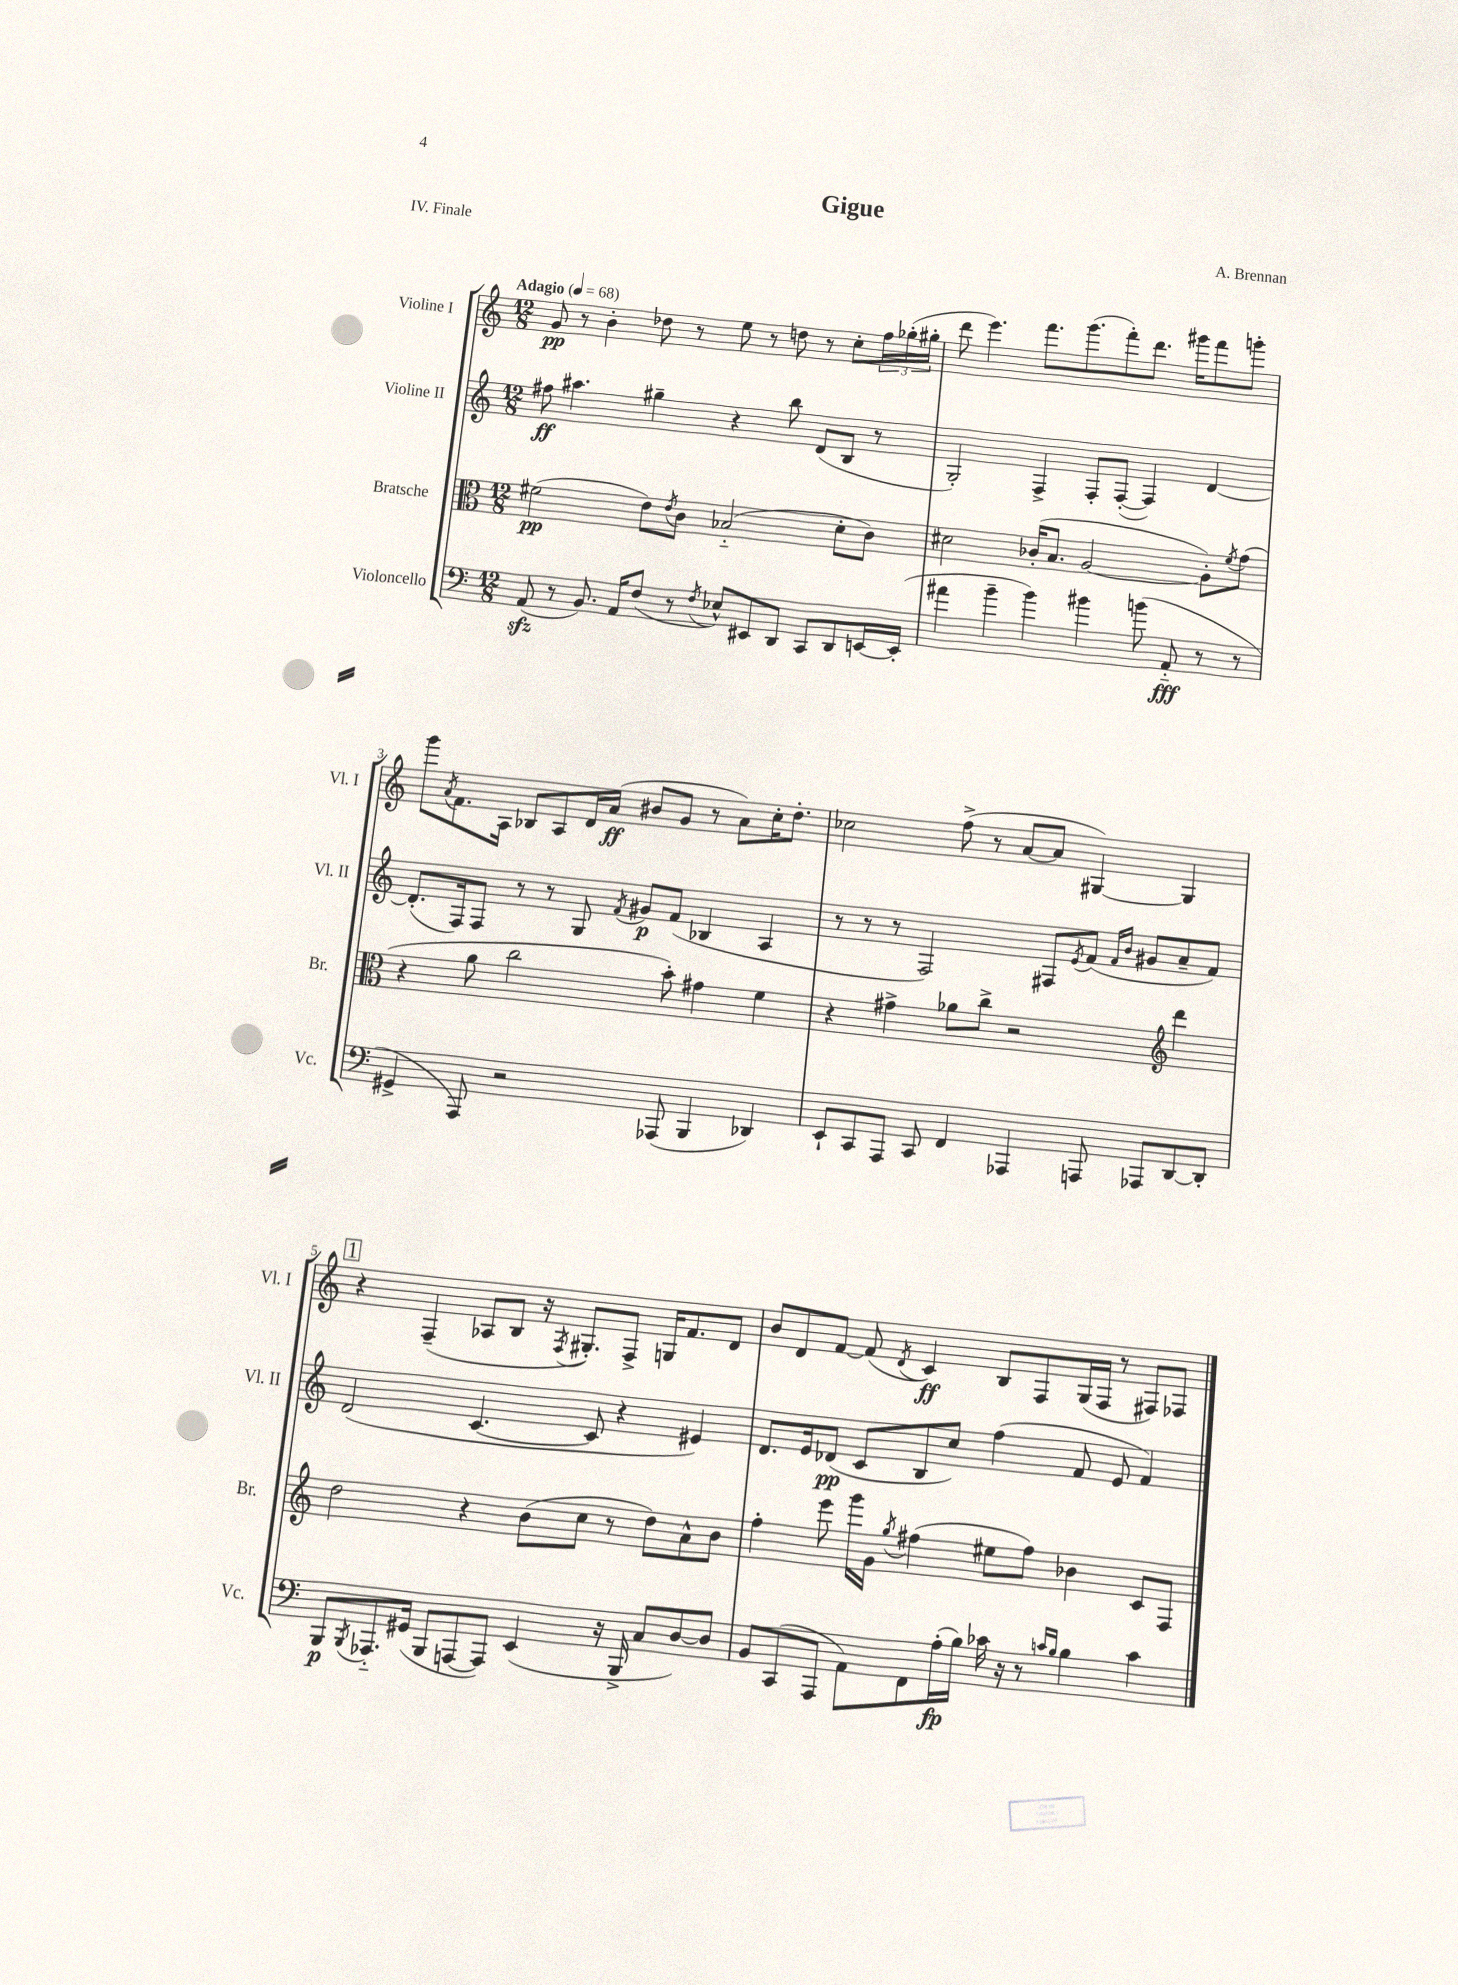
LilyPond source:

\header { title = "Gigue" composer = "A. Brennan" piece = "IV. Finale" }
<<
\new StaffGroup <<
\new Staff = "s0" \with { instrumentName = "Violine I" shortInstrumentName = "Vl. I" } {
    \clef treble \key c \major \numericTimeSignature \time 12/8 \tempo "Adagio" 4 = 68
    g'8\pp r8 b'4-. des''8 r8 e''8 r8 d''8 r8 c''8-. \tuplet 3/2 { f''16 ges''16-.( gis''16-. } |
    d'''8 e'''4.) f'''8. g'''8.( f'''8-.) d'''8. gis'''16 f'''8 g'''8-. |
    g'''8 \acciaccatura { a'8 } f'8. a16 bes8 a8 d'16 a'16\ff( bis'8 g'8 r8 a'8) c''16-. d''8.-. |
    ces''2 f''8->( r8 a'8~ a'8 gis4~) gis4 |
    \mark \markup { \box "1" } r4 f4--( aes8 b8 r16 \acciaccatura { f8 } gis8.-.) f8-> g16 f'8. d'8 |
    b'8 d'8 f'8~ f'8( \acciaccatura { d'8 } c'4\ff) b8 f8 g16( f16 r8 fis8) fes8 \bar "|." |
}
\new Staff = "s1" \with { instrumentName = "Violine II" shortInstrumentName = "Vl. II" } {
    \clef treble \key c \major \numericTimeSignature \time 12/8
    fis''8\ff ais''4. gis''4-- r4 b''8 d'8( b8 r8 |
    g2-.) f4-> f8-. f8~-.( f4) d'4~ |
    d'8.-.( f16) f8 r8 r8 g8 \acciaccatura { f'8 } gis'8\p f'8( bes4 a4 |
    r8 r8 r8 f2) fis8 \acciaccatura { e'8 } f'8( \grace { f'16 b'16 } gis'8 a'8-- f'8) |
    \mark \markup { \box "1" } d'2( c'4.~ c'8 r4 eis'4) |
    d'8. e'16 des'8\pp( c'8 b8 c''8) f''4( f'8 e'8 f'4) \bar "|." |
}
\new Staff = "s2" \with { instrumentName = "Bratsche" shortInstrumentName = "Br." } {
    \clef alto \key c \major \numericTimeSignature \time 12/8
    fis'2\pp( e'8) \acciaccatura { e'8 } c'8 bes2-_( d'8-. c'8) |
    dis'2 ces'16-.( b8. a2~ a8-.) \acciaccatura { f'8 } g'8( |
    r4 a'8 c''2 b'8-.) gis'4 f'4 |
    r4 gis'4-> aes'8 c''8-> r2 \clef treble d'''4 |
    \mark \markup { \box "1" } d''2 r4 b'8( c''8 r8 d''8) a'8-^ b'8 |
    f''4-. e'''8 g'''16 g'16 \acciaccatura { g''8 } fis''4( eis''8 fis''8) bes'4 c'8 f8 \bar "|." |
}
\new Staff = "s3" \with { instrumentName = "Violoncello" shortInstrumentName = "Vc." } {
    \clef bass \key c \major \numericTimeSignature \time 12/8
    a,8\sfz( r8 b,8.) a,16 f8( r8 \acciaccatura { f8 } ees8-^) eis,8 d,8 c,8 d,8 e,16~ e,16-.( |
    ais'4 b'4-- b'4) bis'4 b'8( a,8-_\fff r8 r8 |
    gis,4-> a,,8) r2 aes,,8( b,,4 des,4) |
    e,8-! c,8 a,,8 c,8 f,4 aes,,4 a,,8 aes,,8 d,8~ d,8-. |
    \mark \markup { \box "1" } b,,8\p \acciaccatura { b,,8 } aes,,8.-_ gis,16( b,,8 a,,8~ a,,8) e,4( r16 b,,16-> c8 d8~) d8 |
    b,8 c,8( a,,8 a,8) f,8 a16-.\fp( b16) ces'16 r16 r8 \grace { c'16 b16 } b4 c'4 \bar "|." |
}
>>
>>
